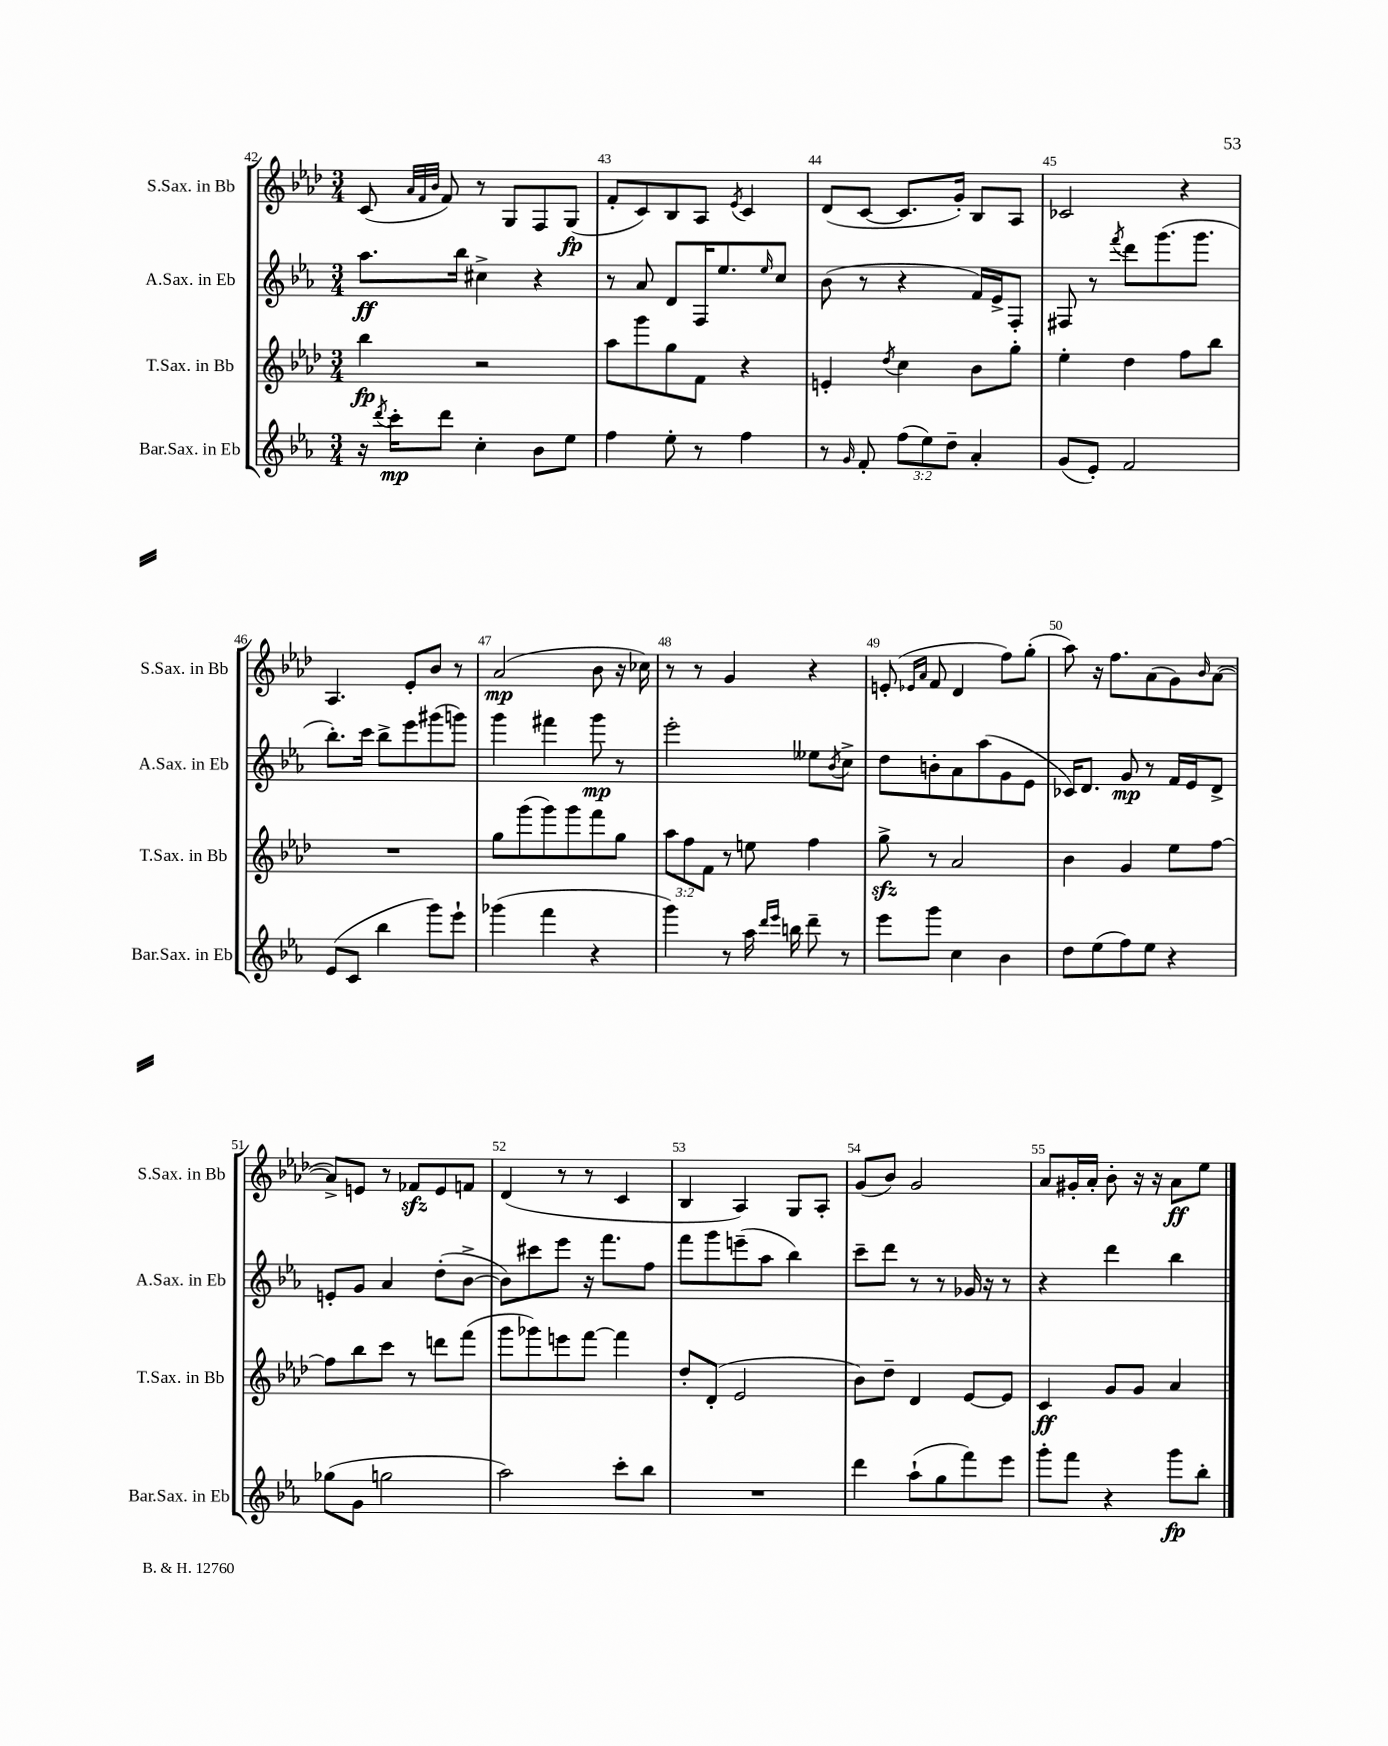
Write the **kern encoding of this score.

**kern	**dynam	**kern	**dynam	**kern	**dynam	**kern	**dynam
*part4	*part4	*part3	*part3	*part2	*part2	*part1	*part1
*staff4	*staff4	*staff3	*staff3	*staff2	*staff2	*staff1	*staff1
*I"Bar.Sax. in Eb	*	*I"T.Sax. in Bb	*	*I"A.Sax. in Eb	*	*I"S.Sax. in Bb	*
*I'Bar.Sax. in Eb	*	*I'T.Sax. in Bb	*	*I'A.Sax. in Eb	*	*I'S.Sax. in Bb	*
*clefG2	*	*clefG2	*	*clefG2	*	*clefG2	*
*k[b-e-a-]	*	*k[b-e-a-d-]	*	*k[b-e-a-]	*	*k[b-e-a-d-]	*
*M3/4	*	*M3/4	*	*M3/4	*	*M3/4	*
=42	=42	=42	=42	=42	=42	=42	=42
16r	.	4bb-\	fp	8.aa-\L	ff	(8c/	.
8qddd/	.	.	.	.	.	.	.
16ccc'\KL	mp	.	.	.	.	.	.
.	.	.	.	.	.	32qqa-/LLL	.
.	.	.	.	.	.	32qqf/	.
.	.	.	.	.	.	32qqb-/JJJ	.
8ddd\J	.	.	.	.	.	8f/)	.
.	.	.	.	16bb-\Jk	.	.	.
4cc'\	.	2r	.	4cc#X^\	.	8r	.
.	.	.	.	.	.	8G/L	.
8b-\L	.	.	.	4r	.	8F/	.
8ee-\J	.	.	.	.	.	(8G/J	fp
=43	=43	=43	=43	=43	=43	=43	=43
4ff\	.	8aa-\L	.	8r	.	8f'/L	.
.	.	8ggg\	.	8a-/	.	8c/)	.
8ee-'\	.	8gg\	.	8d/L	.	8B-/	.
8r	.	8f\J	.	16F/K	.	8A-/J	.
.	.	.	.	8.ee-/	.	.	.
.	.	.	.	.	.	8qe-/	.
4ff\	.	4r	.	.	.	4c/	.
.	.	.	.	16qqee-/	.	.	.
.	.	.	.	8cc/J	.	.	.
=44	=44	=44	=44	=44	=44	=44	=44
8r	.	4en'/	.	(8b-\	.	(8d-/L	.
16qqg/	.	.	.	.	.	.	.
8f'/	.	.	.	8r	.	[8c/J	.
.	.	8qdd-/	.	.	.	.	.
(12ff\L	.	4cc\	.	4r	.	8.c/L]	.
12ee-\)	.	.	.	.	.	.	.
12dd~\J	.	.	.	.	.	.	.
.	.	.	.	.	.	16g'/Jk)	.
4a-'/	.	8b-\L	.	16f/LL)	.	8B-/L	.
.	.	.	.	16e-^/J	.	.	.
.	.	8gg'\J	.	8F'/J	.	8A-/J	.
=45	=45	=45	=45	=45	=45	=45	=45
(8g/L	.	4ee-'\	.	8F#X/	.	2c-X/	.
8e-'/J)	.	.	.	8r	.	.	.
.	.	.	.	8qfff/	.	.	.
2f/	.	4dd-\	.	8ddd\L	.	.	.
.	.	.	.	(8.ggg\	.	.	.
.	.	8ff\L	.	.	.	4r	.
.	.	.	.	8.ggg\J	.	.	.
.	.	8bb-\J	.	.	.	.	.
!!LO:LB:g=z
=46	=46	=46	=46	=46	=46	=46	=46
(8e-/L	.	2.r	.	8.bb-'\L)	.	4.A-/	.
8c/J	.	.	.	.	.	.	.
.	.	.	.	16ccc\Jk	.	.	.
4bb-\	.	.	.	8bb-^\L	.	.	.
.	.	.	.	8eee-\	.	8e-'/L	.
8ggg\L)	.	.	.	(8ggg#X\	.	8b-/J	.
8eee-`\J	.	.	.	8gggn\J)	.	8r	.
=47	=47	=47	=47	=47	=47	=47	=47
(4ggg-X\	.	8gg\L	.	4ggg\	.	(2a-/	mp
.	.	(8ggg\	.	.	.	.	.
4fff\	.	8ggg\)	.	4fff#X\	.	.	.
.	.	8ggg\	.	.	.	.	.
4r	.	8fff\	.	8ggg\	mp	8b-\	.
.	.	8gg\J	.	8r	.	16r	.
.	.	.	.	.	.	16cc-X\)	.
=48	=48	=48	=48	=48	=48	=48	=48
4ggg\)	.	12aa-\L	.	2eee-'\	.	8r	.
.	.	12ff\	.	.	.	.	.
.	.	.	.	.	.	8r	.
.	.	12f\J	.	.	.	.	.
8r	.	8r	.	.	.	4g/	.
16aa-\	.	8een\	.	.	.	.	.
16qqddd/LL	.	.	.	.	.	.	.
16qqeee-/JJ	.	.	.	.	.	.	.
16bbn\	.	.	.	.	.	.	.
8ddd~\	.	4ff\	.	8ee--X\L	.	4r	.
.	.	.	.	8qb-/	.	.	.
8r	.	.	.	8cc^\J	.	.	.
=49	=49	=49	=49	=49	=49	=49	=49
8eee-\L	.	8ggzz^\	.	8dd\L	.	(8en'/	.
.	.	.	.	.	.	16qqe-X/LL	.
.	.	.	.	.	.	16qqa-/JJ	.
8ggg\J	.	8r	.	8bn'\	.	8f/	.
4cc\	.	2a-/	.	8a-\	.	4d-/	.
.	.	.	.	(8aa-\	.	.	.
4b-\	.	.	.	8g\	.	8ff\L)	.
.	.	.	.	8e-\J	.	(8gg'\J	.
=50	=50	=50	=50	=50	=50	=50	=50
8dd\L	.	4b-\	.	16c-X/KL)	.	8aa-\)	.
.	.	.	.	8.d/J	.	.	.
(8ee-\	.	.	.	.	.	16r	.
.	.	.	.	.	.	8.ff\L	.
8ff\)	.	4g/	.	8g/	mp	.	.
8ee-\J	.	.	.	8r	.	(8a-\	.
4r	.	8ee-\L	.	16f/LL	.	8g\)	.
.	.	.	.	16e-/J	.	.	.
.	.	.	.	.	.	16qqb-/	.
.	.	[8ff\J	.	8d^/J	.	([8a-\J	.
!!LO:LB:g=z
=51	=51	=51	=51	=51	=51	=51	=51
(8gg-X\L	.	8ff\L]	.	8en'/L	.	8a-^/L])	.
8g\J	.	8bb-\	.	8g/J	.	8en/J	.
2ggn\	.	8ccc\J	.	4a-/	.	8r	.
.	.	8r	.	.	.	8f-Xzz/L	.
.	.	8dddn\L	.	(8dd'\L	.	8e/	.
.	.	(8fff\J	.	[8b-^\J	.	8fn/J	.
=52	=52	=52	=52	=52	=52	=52	=52
2aa-\)	.	8ggg\L	.	8b-\L])	.	(4d-/	.
.	.	8ggg-X\)	.	8ccc#X\	.	.	.
.	.	8eeen\	.	8eee-\J	.	8r	.
.	.	[8fff\J	.	16r	.	8r	.
.	.	.	.	8.fff\L	.	.	.
8ccc'\L	.	4fff\]	.	.	.	4c/	.
8bb-\J	.	.	.	8ff\J	.	.	.
=53	=53	=53	=53	=53	=53	=53	=53
2.r	.	8dd-'/L	.	8fff\L	.	4B-/	.
.	.	(8d-'/J	.	8ggg\	.	.	.
.	.	2e-/	.	(8eeen~\	.	4A-/)	.
.	.	.	.	8aa-\J	.	.	.
.	.	.	.	4bb-\)	.	8G/L	.
.	.	.	.	.	.	8A-'/J	.
=54	=54	=54	=54	=54	=54	=54	=54
4ddd\	.	8b-\L)	.	8ccc~\L	.	(8g/L	.
.	.	8dd-~\J	.	8ddd\J	.	8b-/J)	.
(8aa-`\L	.	4d-/	.	8r	.	2g/	.
8gg\	.	.	.	8r	.	.	.
8fff\)	.	[8e-/L	.	16g-X/	.	.	.
.	.	.	.	16r	.	.	.
8eee-\J	.	8e-/J]	.	8r	.	.	.
=55	=55	=55	=55	=55	=55	=55	=55
8ggg'\L	.	4c/	ff	4r	.	8a-/L	.
8fff\J	.	.	.	.	.	16g#X'/L	.
.	.	.	.	.	.	16a-'/JJ	.
4r	.	8g/L	.	4ddd\	.	8b-'\	.
.	.	8g/J	.	.	.	16r	.
.	.	.	.	.	.	16r	.
8ggg\L	fp	4a-/	.	4bb-\	.	8a-\L	ff
8bb-'\J	.	.	.	.	.	8ee-\J	.
==	==	==	==	==	==	==	==
*-	*-	*-	*-	*-	*-	*-	*-
